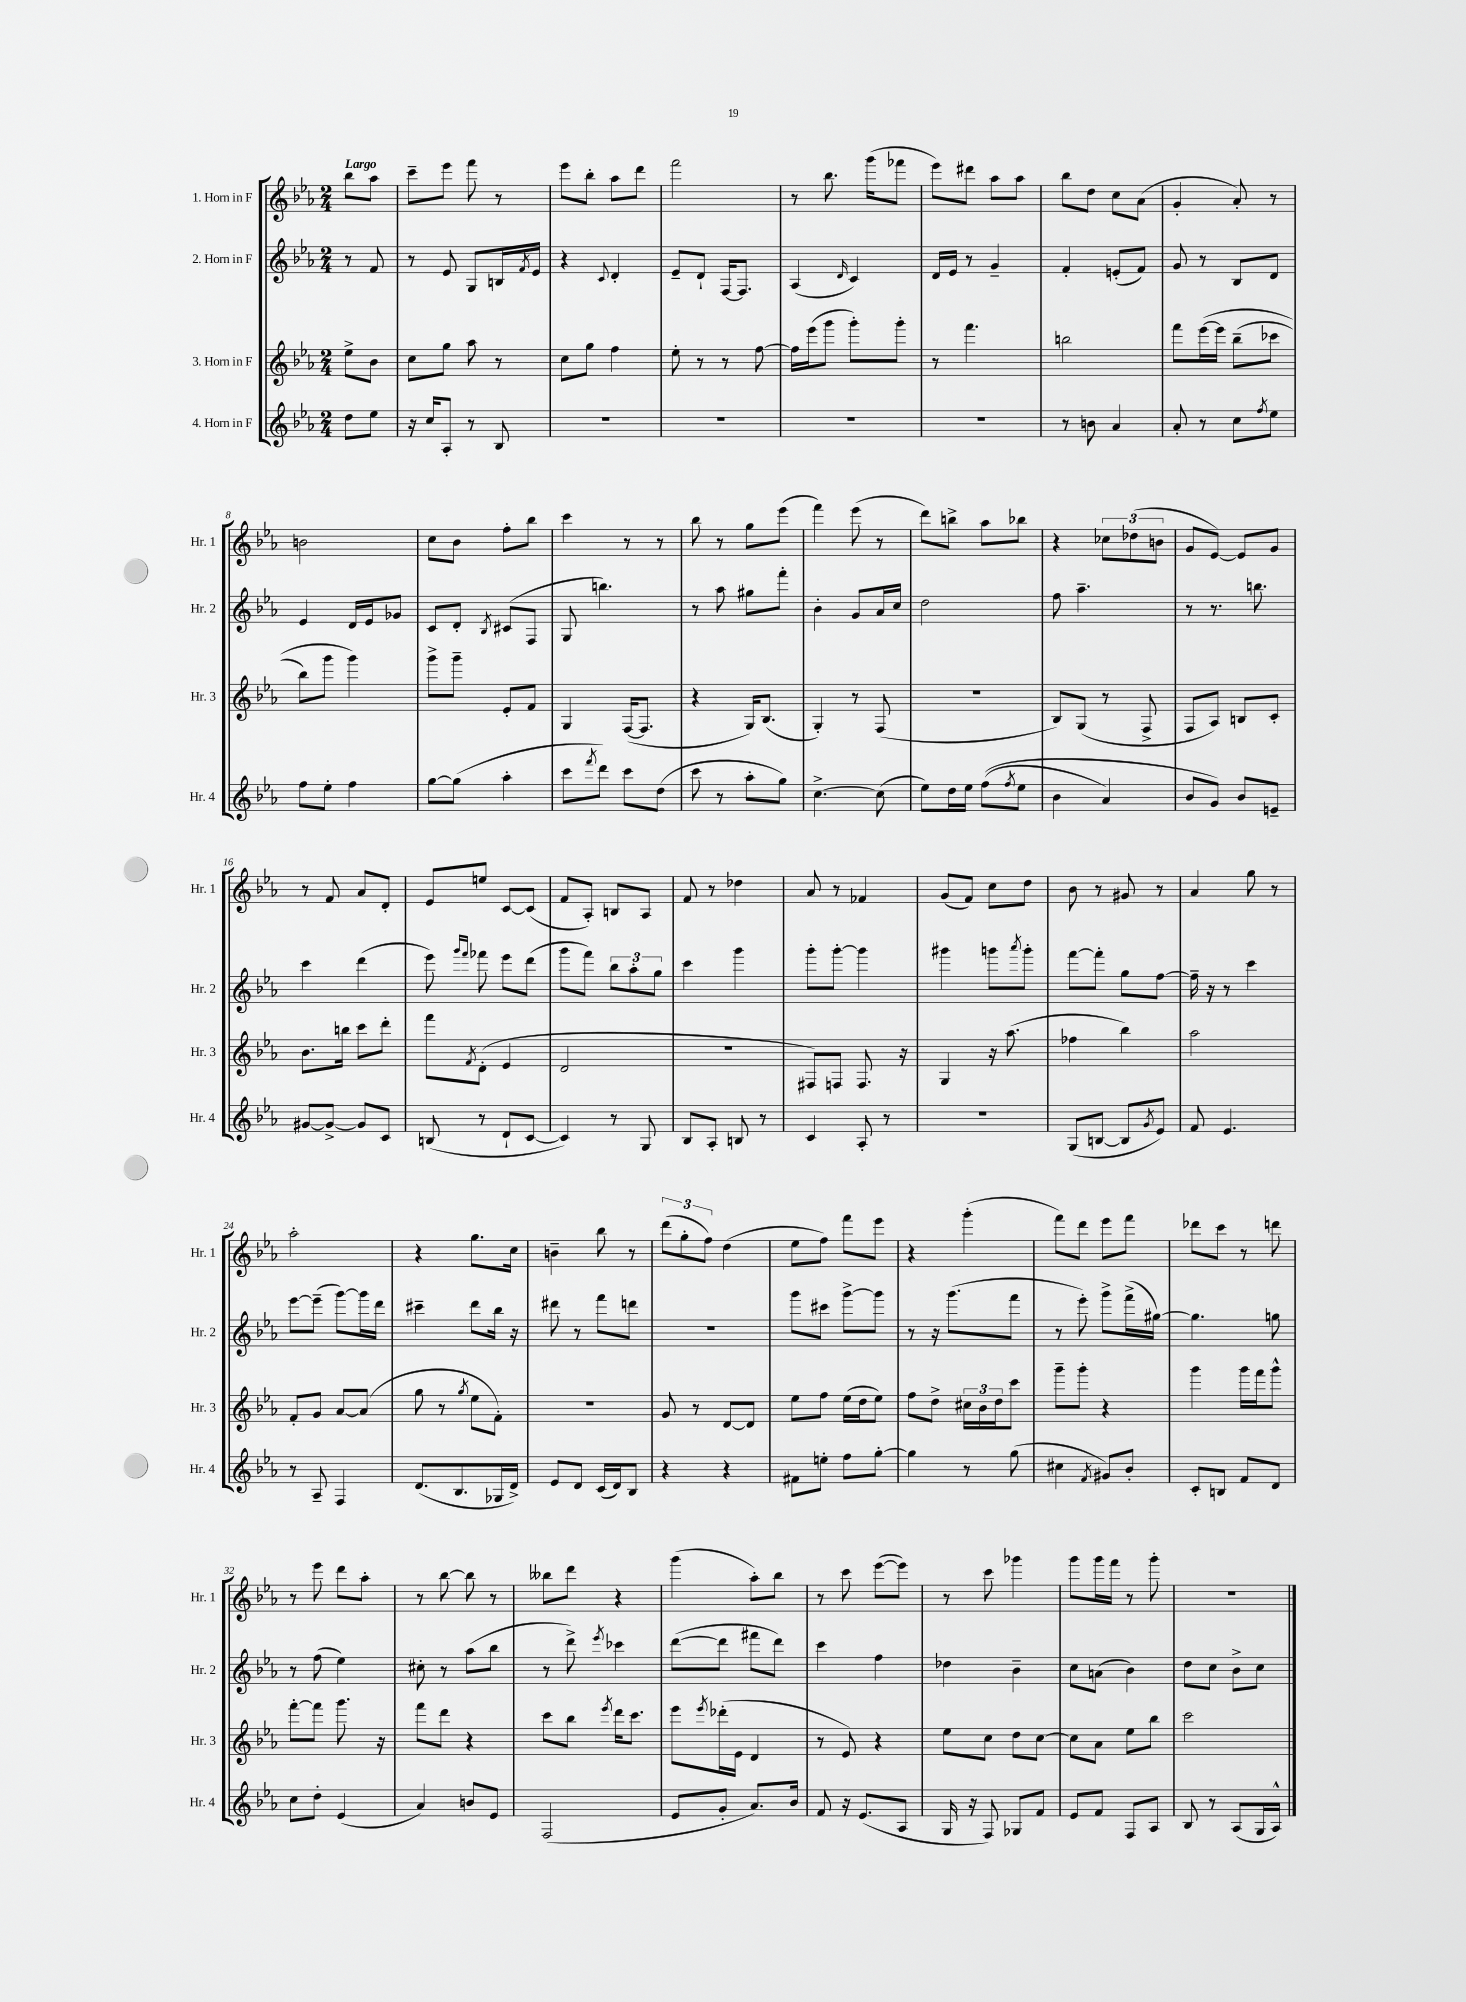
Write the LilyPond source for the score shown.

<<
\new StaffGroup <<
\new Staff = "s0" \with { instrumentName = "1. Horn in F" shortInstrumentName = "Hr. 1" } {
    \clef treble \key ees \major \numericTimeSignature \time 2/4 \partial 4 \tempo "Largo"
    bes''8 aes''8 |
    c'''8-- ees'''8 f'''8 r8 |
    ees'''8 bes''8-. aes''8 d'''8 |
    f'''2 |
    r8 bes''8. g'''16( fes'''8 |
    ees'''8) dis'''8 aes''8 aes''8 |
    bes''8 d''8 c''8 aes'8( |
    g'4-. aes'8-.) r8 |
    b'2 |
    c''8 bes'8 f''8-. bes''8 |
    c'''4 r8 r8 |
    bes''8 r8 g''8 ees'''8( |
    f'''4) ees'''8( r8 |
    d'''8) b''8-> aes''8 bes''8 |
    r4 \tuplet 3/2 { ces''8 des''8( b'8 } |
    g'8 ees'8~) ees'8 g'8 |
    r8 f'8 aes'8 d'8-. |
    ees'8 e''8 c'8~ c'8( |
    f'8 aes8-.) b8 aes8 |
    f'8 r8 des''4 |
    aes'8 r8 fes'4 |
    g'8( f'8) c''8 d''8 |
    bes'8 r8 gis'8 r8 |
    aes'4 g''8 r8 |
    aes''2-. |
    r4 g''8. c''16 |
    b'4-- bes''8 r8 |
    \tuplet 3/2 { d'''8( g''8-. f''8) } d''4( |
    ees''8 f''8) f'''8 ees'''8 |
    r4 g'''4-.( |
    f'''8) d'''8 ees'''8 f'''8 |
    des'''8 c'''8 r8 d'''8 |
    r8 ees'''8 d'''8 aes''8-. |
    r8 bes''8~ bes''8 r8 |
    beses''8 d'''8 r4 |
    g'''4( aes''8-.) bes''8 |
    r8 c'''8 ees'''8~( ees'''8) |
    r8 c'''8 ges'''4 |
    g'''8 g'''16 f'''16 r8 g'''8-. |
    R2 \bar "|." |
}
\new Staff = "s1" \with { instrumentName = "2. Horn in F" shortInstrumentName = "Hr. 2" } {
    \clef treble \key ees \major \numericTimeSignature \time 2/4 \partial 4
    r8 f'8 |
    r8 ees'8 g8 b16 \acciaccatura { f'8 } ees'16 |
    r4 \appoggiatura { c'8 } d'4-. |
    ees'8-- d'8-! f16~ f8. |
    aes4( \grace { d'16 } c'4) |
    d'16 ees'16 r8 g'4-- |
    f'4-. e'8-.( f'8) |
    g'8 r8 bes8 d'8 |
    ees'4 d'16 ees'16 ges'8 |
    c'8 d'8-. \acciaccatura { bes8 } cis'8( f8 |
    g8 b''4.) |
    r8 aes''8 gis''8 f'''8-. |
    bes'4-. g'8 aes'16 c''16 |
    d''2 |
    f''8 aes''4.-- |
    r8 r8. b''8. |
    c'''4 d'''4( |
    ees'''8) \grace { g'''16 f'''16 } fes'''8 ees'''8 d'''8( |
    g'''8 f'''8) \tuplet 3/2 { bes''8 aes''8-. g''8 } |
    c'''4 g'''4 |
    g'''8-. g'''8~-. g'''4 |
    gis'''4 g'''8 \acciaccatura { aes'''8 } g'''8-. |
    f'''8~ f'''8-. g''8 f''8~ |
    f''16-- r16 r8 c'''4 |
    ees'''8~ ees'''8--( g'''8~) g'''16 d'''16 |
    cis'''4-- d'''8 bes''16 r16 |
    dis'''8 r8 f'''8 d'''8 |
    R2 |
    g'''8 cis'''8 g'''8~-> g'''8 |
    r8 r16 g'''8.( f'''8 |
    r8 ees'''8-.) g'''8-> f'''16->( gis''16~) |
    gis''4. g''8 |
    r8 f''8( ees''4) |
    cis''8-. r8 aes''8( bes''8 |
    r8 d'''8->) \acciaccatura { ees'''8 } ces'''4 |
    d'''8~( d'''8 fis'''8 d'''8) |
    c'''4 f''4 |
    des''4 bes'4-- |
    c''8 a'8( bes'4) |
    d''8 c''8 bes'8-> c''8 \bar "|." |
}
\new Staff = "s2" \with { instrumentName = "3. Horn in F" shortInstrumentName = "Hr. 3" } {
    \clef treble \key ees \major \numericTimeSignature \time 2/4 \partial 4
    ees''8-> bes'8 |
    c''8 g''8 aes''8 r8 |
    c''8 g''8 f''4 |
    ees''8-. r8 r8 f''8~ |
    f''16 ees'''16( g'''8 g'''8-.) g'''8-. |
    r8 f'''4. |
    b''2 |
    f'''8 ees'''16~\( ees'''16 bes''8--( ces'''8 |
    bes''8) g'''8 g'''4\) |
    g'''8-> g'''8-- ees'8-. f'8 |
    g4 f16~( f8. |
    r4 g16) bes8.( |
    g4-.) r8 f8( |
    R2 |
    bes8) g8( r8 f8-> |
    f8 aes8) b8 c'8-. |
    bes'8. b''16 c'''8 d'''8-. |
    f'''8 \acciaccatura { f'8 } d'8-.( ees'4 |
    d'2 |
    R2 |
    fis8) f8 f8. r16 |
    g4 r16 aes''8.( |
    fes''4 bes''4) |
    aes''2 |
    f'8-. g'8 aes'8~ aes'8( |
    g''8 r8 \acciaccatura { g''8 } ees''8 f'8-.) |
    r2 |
    g'8 r8 d'8~ d'8 |
    ees''8 f''8 ees''16( d''16 ees''8) |
    f''8 d''8-> \tuplet 3/2 { cis''16 bes'16 d''16 } c'''8 |
    g'''8-- g'''8-. r4 |
    g'''4 g'''16 f'''16 g'''8-^ |
    f'''8~-. f'''8 g'''8. r16 |
    f'''8 d'''8 r4 |
    c'''8 bes''8 \acciaccatura { ees'''8 } d'''16 c'''8. |
    ees'''8 \acciaccatura { ees'''8 } des'''16-.( ees'16 d'4 |
    r8 ees'8) r4 |
    ees''8 c''8 d''8 c''8~ |
    c''8 aes'8 ees''8 bes''8 |
    c'''2 \bar "|." |
}
\new Staff = "s3" \with { instrumentName = "4. Horn in F" shortInstrumentName = "Hr. 4" } {
    \clef treble \key ees \major \numericTimeSignature \time 2/4 \partial 4
    d''8 ees''8 |
    r16 c''16 aes8-. r8 bes8 |
    R2 |
    R2 |
    R2 |
    R2 |
    r8 b'8 aes'4 |
    aes'8-. r8 c''8 \acciaccatura { f''8 } ees''8 |
    f''8 ees''8-. f''4 |
    g''8~ g''8( aes''4-. |
    c'''8 \acciaccatura { f'''8 } d'''8) c'''8 d''8( |
    c'''8 r8 aes''8-. g''8) |
    c''4.~-> c''8( |
    ees''8) d''16 ees''16 f''8(\( \acciaccatura { f''8 } ees''8 |
    bes'4 aes'4) |
    bes'8 g'8\) bes'8 e'8-- |
    gis'8~ gis'8~-> gis'8 c'8 |
    b8( r8 d'8-! c'8~ |
    c'4) r8 g8 |
    bes8 aes8-. b8 r8 |
    c'4 aes8-. r8 |
    R2 |
    g8( b8~ b8 \acciaccatura { g'8 } ees'8) |
    f'8 ees'4. |
    r8 aes8-- f4 |
    d'8.( bes8. ges16 d'16->) |
    ees'8 d'8 c'16( d'16) bes8 |
    r4 r4 |
    fis'8 e''8-. f''8 g''8~-. |
    g''4 r8 g''8( |
    cis''4 \acciaccatura { f'8 } gis'8) bes'8-. |
    c'8-. b8 f'8 d'8 |
    c''8 d''8-. ees'4( |
    aes'4) b'8 ees'8 |
    f2( |
    ees'8 g'8-. aes'8.) bes'16 |
    f'8 r16 ees'8.( aes8 |
    g16 r16 f8) ges8 f'8 |
    ees'8 f'8 f8 aes8 |
    bes8 r8 aes8( g16 aes16-^) \bar "|." |
}
>>
>>
